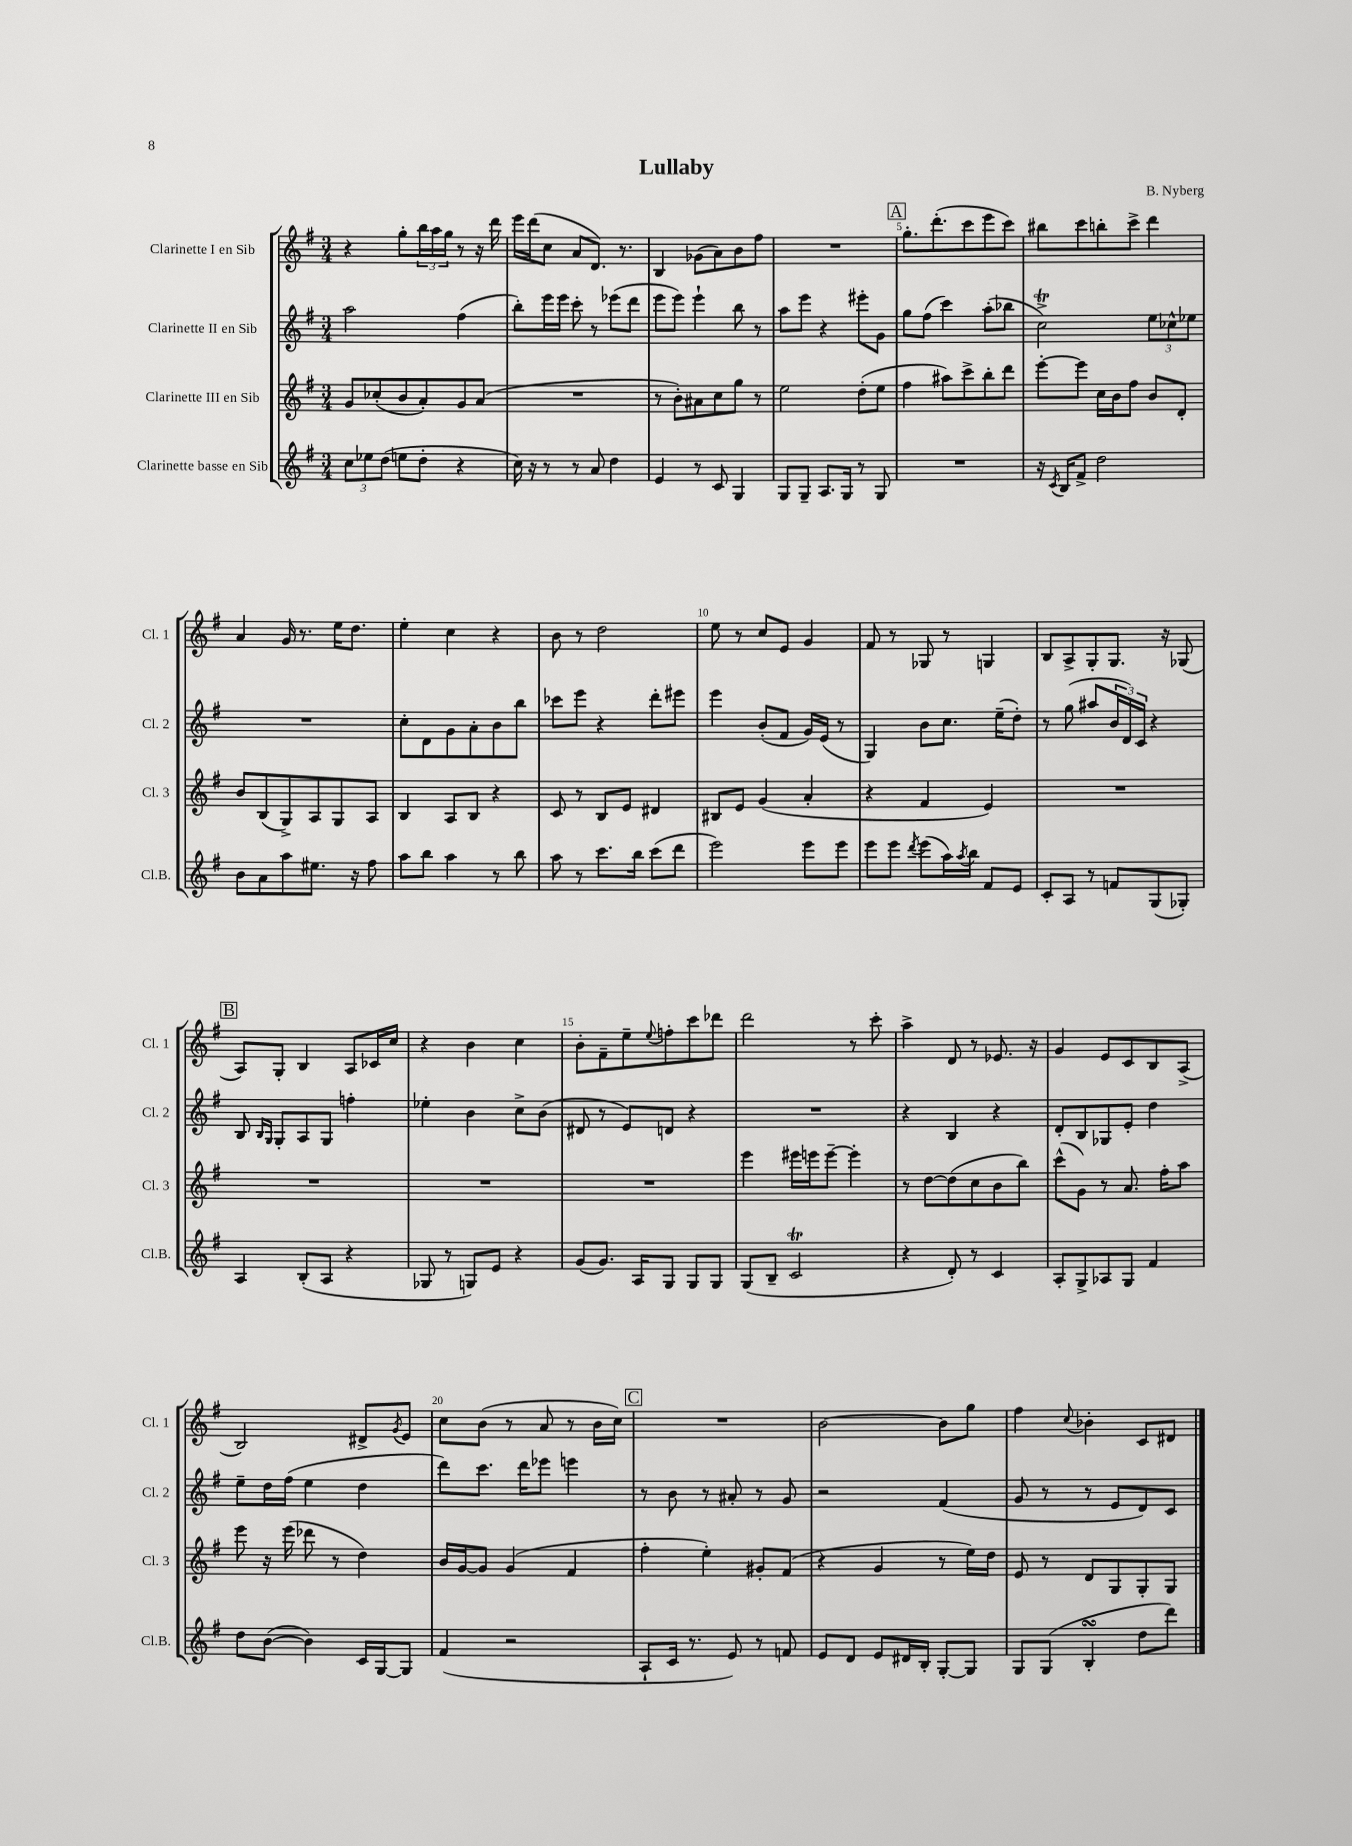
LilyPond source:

\header { title = "Lullaby" composer = "B. Nyberg" }
<<
\new StaffGroup <<
\new Staff = "s0" \with { instrumentName = "Clarinette I en Sib" shortInstrumentName = "Cl. 1" } {
    \clef treble \key g \major \numericTimeSignature \time 3/4
    r4 g''8-. \tuplet 3/2 { b''16 a''16 g''16 } r8 r16 d'''16 |
    e'''16 d'''16( c''8 a'8 d'8.) r8. |
    b4 ges'8( a'8) b'8 fis''8 |
    R2. |
    \mark \markup { \box "A" } g''8.-. d'''8.-.( c'''8 e'''8 c'''8) |
    bis''8 c'''8 b''8-. c'''8-> d'''4 |
    a'4 g'16 r8. e''16 d''8. |
    e''4-. c''4 r4 |
    b'8 r8 d''2 |
    e''8 r8 c''8 e'8 g'4 |
    fis'8 r8 ges8 r8 g4 |
    b8 a8-> g8-. g8. r16 ges8( |
    \mark \markup { \box "B" } a8) g8-. b4 a8 ces'16 c''16 |
    r4 b'4 c''4 |
    b'8-. fis'8-- e''8-- \appoggiatura { e''8 } f''8-. c'''8 des'''8 |
    d'''2 r8 c'''8-. |
    a''4-> d'8 r8 ees'8. r16 |
    g'4 e'8 c'8 b8 a8->( |
    b2) dis'8-> \acciaccatura { g'8 } e'8 |
    c''8 b'8( r8 a'8 r8 b'16 c''16) |
    \mark \markup { \box "C" } R2. |
    b'2~ b'8 g''8 |
    fis''4 \appoggiatura { c''8 } bes'4-. c'8 dis'8 \bar "|." |
}
\new Staff = "s1" \with { instrumentName = "Clarinette II en Sib" shortInstrumentName = "Cl. 2" } {
    \clef treble \key g \major \numericTimeSignature \time 3/4
    a''2 fis''4( |
    b''8-.) e'''16 e'''16 c'''8-. r8 ees'''8( d'''8 |
    e'''8 e'''8) e'''4-! b''8 r8 |
    a''8 e'''8 r4 eis'''8-. g'8 |
    \mark \markup { \box "A" } g''8 fis''8( c'''4) a''8-.( bes''8 |
    c''2->\trill) \tuplet 3/2 { e''8 ces''8-^ ees''8 } |
    R2. |
    c''8-. d'8 g'8 a'8-. b'8 b''8 |
    ces'''8 e'''8 r4 d'''8-. eis'''8 |
    e'''4 b'8-.( fis'8 g'16) e'16( r8 |
    g4) b'8 c''8. e''16--( d''8-.) |
    r8 g''8( ais''8 \tuplet 3/2 { b'16 d'16) c'16 } r4 |
    \mark \markup { \box "B" } b8 \grace { b16 g16 } g8-. a8 g8 f''4-. |
    ees''4-. b'4 c''8-> b'8( |
    dis'8 r8 e'8) d'8 r4 |
    R2. |
    r4 b4 r4 |
    d'8-. b8 ges8 e'8-. d''4 |
    e''8-- d''16 fis''16( e''4 d''4 |
    d'''8) c'''8. d'''16 ees'''8 e'''4 |
    \mark \markup { \box "C" } r8 b'8 r8 ais'8-. r8 g'8 |
    r2 fis'4( |
    g'8 r8 r8 e'8 d'8) c'8 \bar "|." |
}
\new Staff = "s2" \with { instrumentName = "Clarinette III en Sib" shortInstrumentName = "Cl. 3" } {
    \clef treble \key g \major \numericTimeSignature \time 3/4
    g'8 ces''8-.( b'8 a'8-.) g'8 a'8( |
    R2. |
    r8 b'8-.) ais'8 c''8 g''8 r8 |
    e''2 d''8-.( e''8 |
    \mark \markup { \box "A" } fis''4 ais''8) c'''8-> b''8-. d'''8 |
    e'''8~-. e'''8 c''16 b'16 fis''8 b'8 d'8-. |
    b'8 b8( g8->) a8 g8 a8 |
    b4 a8 b8 r4 |
    c'8 r8 b8 e'8 dis'4 |
    bis8 e'8 g'4( a'4-. |
    r4 fis'4 e'4) |
    R2. |
    \mark \markup { \box "B" } R2. |
    R2. |
    R2. |
    e'''4 eis'''16 e'''16 e'''8~-- e'''4-. |
    r8 d''8~ d''8( c''8 b'8 b''8) |
    c'''8-^( g'8) r8 a'8. fis''16-. a''8 |
    e'''8 r16 e'''16( des'''8 r8 d''4) |
    b'16 g'16~ g'8 g'4( fis'4 |
    \mark \markup { \box "C" } fis''4-. e''4-.) gis'8-. fis'8( |
    r4 g'4 r8 e''16) d''16 |
    e'8 r8 d'8 g8 g8-. g8 \bar "|." |
}
\new Staff = "s3" \with { instrumentName = "Clarinette basse en Sib" shortInstrumentName = "Cl.B." } {
    \clef treble \key g \major \numericTimeSignature \time 3/4
    \tuplet 3/2 { c''8 ees''8 d''8( } e''8 d''8-. r4 |
    c''16) r16 r8 r8 a'8 d''4 |
    e'4 r8 c'8 g4 |
    g8 g8-- a8. g16 r8 g8 |
    \mark \markup { \box "A" } R2. |
    r16 \acciaccatura { c'8 } b16 fis'8-> d''2 |
    b'8 a'8 a''8 eis''8. r16 fis''8 |
    a''8 b''8 a''4 r8 b''8 |
    a''8 r8 c'''8. b''16 c'''8( d'''8 |
    e'''2) e'''8 e'''8 |
    e'''8 e'''8 \acciaccatura { d'''8 } e'''8( a''16) \acciaccatura { a''8 } b''16 fis'8 e'8 |
    c'8-. a8 r8 f'8 g8( ges8-.) |
    \mark \markup { \box "B" } a4 b8-.( a8 r4 |
    ges8 r8 g8) e'8 r4 |
    g'8( g'8.) a16 g8 g8 g8 |
    g8( b8-- c'2\trill |
    r4 d'8-.) r8 c'4 |
    a8-. g8-> aes8 g8 fis'4 |
    d''8 b'8~( b'4) c'16 g16~ g8 |
    fis'4( r2 |
    \mark \markup { \box "C" } a8-! c'16 r8. e'8) r8 f'8 |
    e'8 d'8 e'8 dis'16 b16-. g8~-. g8 |
    g8 g8( b4-.\turn d''8 d'''8) \bar "|." |
}
>>
>>
\layout { \context { \Score \override BarNumber.break-visibility = ##(#f #t #t) barNumberVisibility = #(every-nth-bar-number-visible 5) } }
